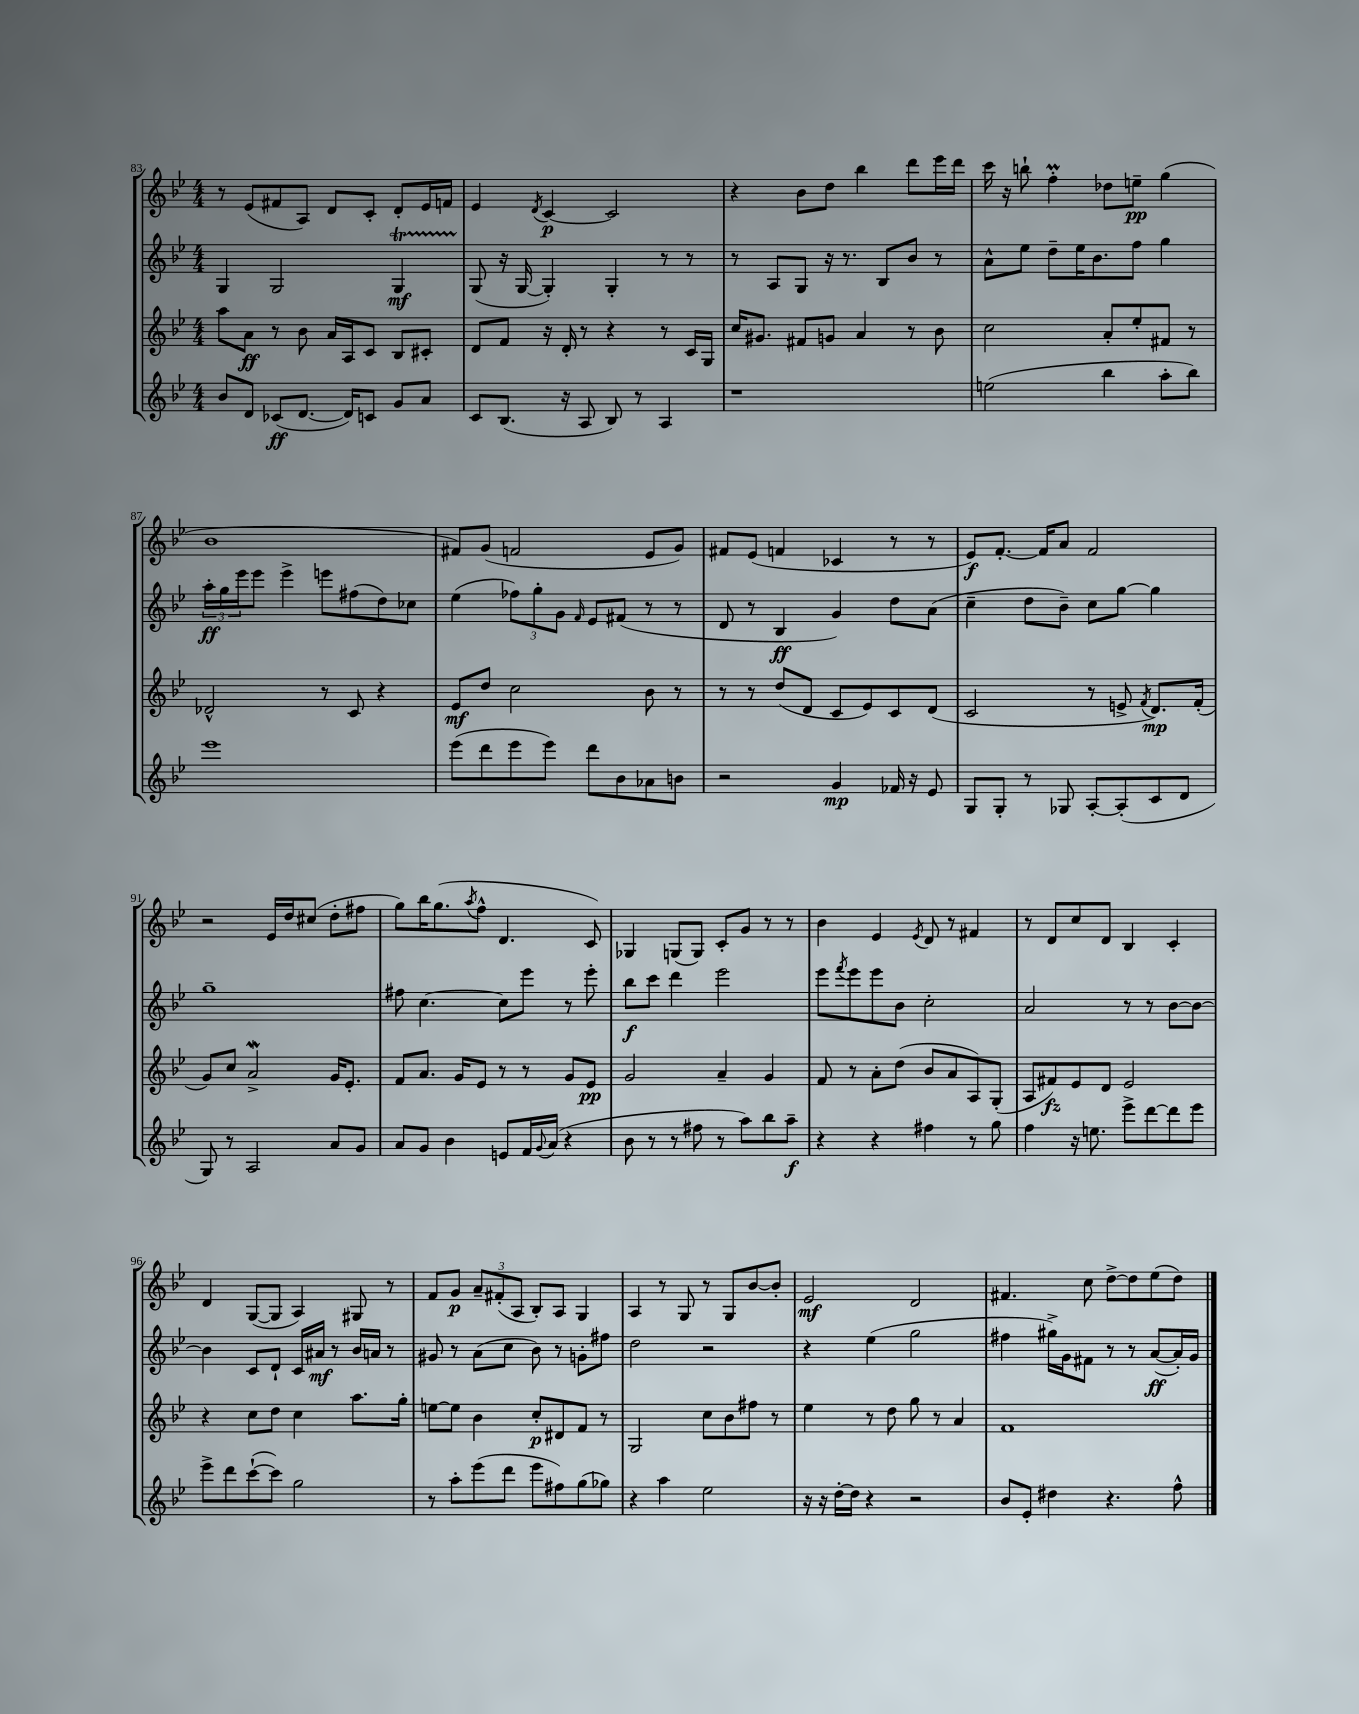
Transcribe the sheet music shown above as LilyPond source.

<<
\new StaffGroup <<
\new Staff = "s0" {
    \clef treble \key bes \major \numericTimeSignature \time 4/4
    r8 ees'8( fis'8 a8) d'8 c'8-. d'8-. ees'16 f'16 |
    ees'4 \acciaccatura { d'8 } c'4~\p c'2 |
    r4 bes'8 d''8 bes''4 d'''8 ees'''16 d'''16 |
    c'''16 r16 b''8-! f''4-.\prall des''8 e''8--\pp g''4( |
    bes'1 |
    fis'8) g'8( f'2 ees'8 g'8) |
    fis'8 ees'8( f'4 ces'4 r8 r8 |
    ees'8\f) f'8.~-. f'16 a'8 f'2 |
    r2 ees'16 d''16 cis''8( d''8-. fis''8 |
    g''8) bes''16 g''8.( \acciaccatura { a''8 } f''8-^ d'4. c'8) |
    ges4 g8( g8) c'8-. g'8 r8 r8 |
    bes'4 ees'4 \acciaccatura { ees'8 } d'8 r8 fis'4 |
    r8 d'8 c''8 d'8 bes4 c'4-. |
    d'4 g8~( g8 a4) gis8 r8 |
    f'8 g'8\p \tuplet 3/2 { a'8-- fis'8-.( a8 } bes8-.) a8 g4 |
    a4 r8 g8 r8 g8 bes'8~ bes'8-. |
    ees'2\mf d'2 |
    fis'4. c''8 d''8~-> d''8 ees''8( d''8) \bar "|." |
}
\new Staff = "s1" {
    \clef treble \key bes \major \numericTimeSignature \time 4/4
    g4 g2 g4\startTrillSpan\mf |
    g8\stopTrillSpan( r16 g16~ g4-.) g4-. r8 r8 |
    r8 a8 g8 r16 r8. bes8 bes'8 r8 |
    a'8-^ ees''8 d''8-- ees''16 bes'8. f''8 g''4 |
    \tuplet 3/2 { a''16-.\ff g''16 ees'''16 } ees'''8 ees'''4-> e'''8 fis''8( d''8) ces''8 |
    ees''4( \tuplet 3/2 { fes''8) g''8-. g'8 } \grace { f'16 } ees'8 fis'8( r8 r8 |
    d'8 r8 bes4\ff g'4) d''8 a'8( |
    c''4-- d''8 bes'8--) c''8 g''8~ g''4 |
    g''1-- |
    fis''8 c''4.~ c''8 ees'''8 r8 ees'''8-. |
    bes''8\f c'''8 d'''4 ees'''2 |
    ees'''8 \acciaccatura { f'''8 } ees'''8 ees'''8 bes'8 c''2-. |
    a'2 r8 r8 bes'8~ bes'8~ |
    bes'4 c'8 d'8-! c'16 ais'16\mf r8 bes'16 a'16 r8 |
    gis'8 r8 a'8( c''8 bes'8) r8 g'8-. fis''8 |
    d''2 r2 |
    r4 ees''4( g''2 |
    fis''4 gis''16->) g'16 fis'8 r8 r8 a'8~\ff( a'16-.) g'16 \bar "|." |
}
\new Staff = "s2" {
    \clef treble \key bes \major \numericTimeSignature \time 4/4
    a''8 a'8\ff r8 bes'8 a'16 a16 c'8 bes8 cis'8-. |
    d'8 f'8 r16 d'16-. r8 r4 r8 c'16 g16 |
    c''16 gis'8. fis'8 g'8 a'4 r8 bes'8 |
    c''2 a'8-. ees''8-. fis'8 r8 |
    des'2-^ r8 c'8 r4 |
    ees'8\mf d''8 c''2 bes'8 r8 |
    r8 r8 d''8( d'8 c'8 ees'8) c'8 d'8( |
    c'2 r8 e'8-> \acciaccatura { f'8 } d'8.\mp) f'16-.( |
    g'8) c''8 a'2->\mordent g'16 ees'8.-. |
    f'8 a'8. g'16 ees'8 r8 r8 g'8 ees'8\pp |
    g'2 a'4-- g'4 |
    f'8 r8 a'8-. d''8( bes'8 a'8 a8) g8-.( |
    a8 fis'8\fz) ees'8 d'8 ees'2 |
    r4 c''8 d''8 c''4 a''8. g''16-. |
    e''8~ e''8 bes'4 c''8-.\p dis'8 f'8 r8 |
    g2 c''8 bes'8 fis''8 r8 |
    ees''4 r8 d''8 g''8 r8 a'4 |
    f'1 \bar "|." |
}
\new Staff = "s3" {
    \clef treble \key bes \major \numericTimeSignature \time 4/4
    bes'8 d'8 ces'8\ff( d'8.~ d'16) c'8 g'8 a'8 |
    c'8 bes8.( r16 a8 bes8) r8 a4 |
    r1 |
    e''2( bes''4 a''8-. bes''8) |
    ees'''1 |
    ees'''8( d'''8 ees'''8 ees'''8) d'''8 bes'8 aes'8 b'8 |
    r2 g'4\mp fes'16 r16 ees'8 |
    g8 g8-. r8 ges8 a8~-. a8-.( c'8 d'8 |
    g8) r8 a2 a'8 g'8 |
    a'8 g'8 bes'4 e'8 f'16 \appoggiatura { g'8 } a'16( r4 |
    bes'8 r8 r8 fis''8 r8 a''8) bes''8 a''8--\f |
    r4 r4 fis''4 r8 g''8 |
    f''4 r16 e''8. ees'''8-> d'''8~ d'''8 ees'''8 |
    ees'''8-> d'''8 c'''8~-!( c'''8) g''2 |
    r8 a''8-. ees'''8( d'''8 ees'''8 fis''8) g''8( ges''8) |
    r4 a''4 ees''2 |
    r16 r16 d''16~-. d''16 r4 r2 |
    bes'8 ees'8-. dis''4 r4. f''8-^ \bar "|." |
}
>>
>>
\layout { \context { \Score currentBarNumber = #83 } }
